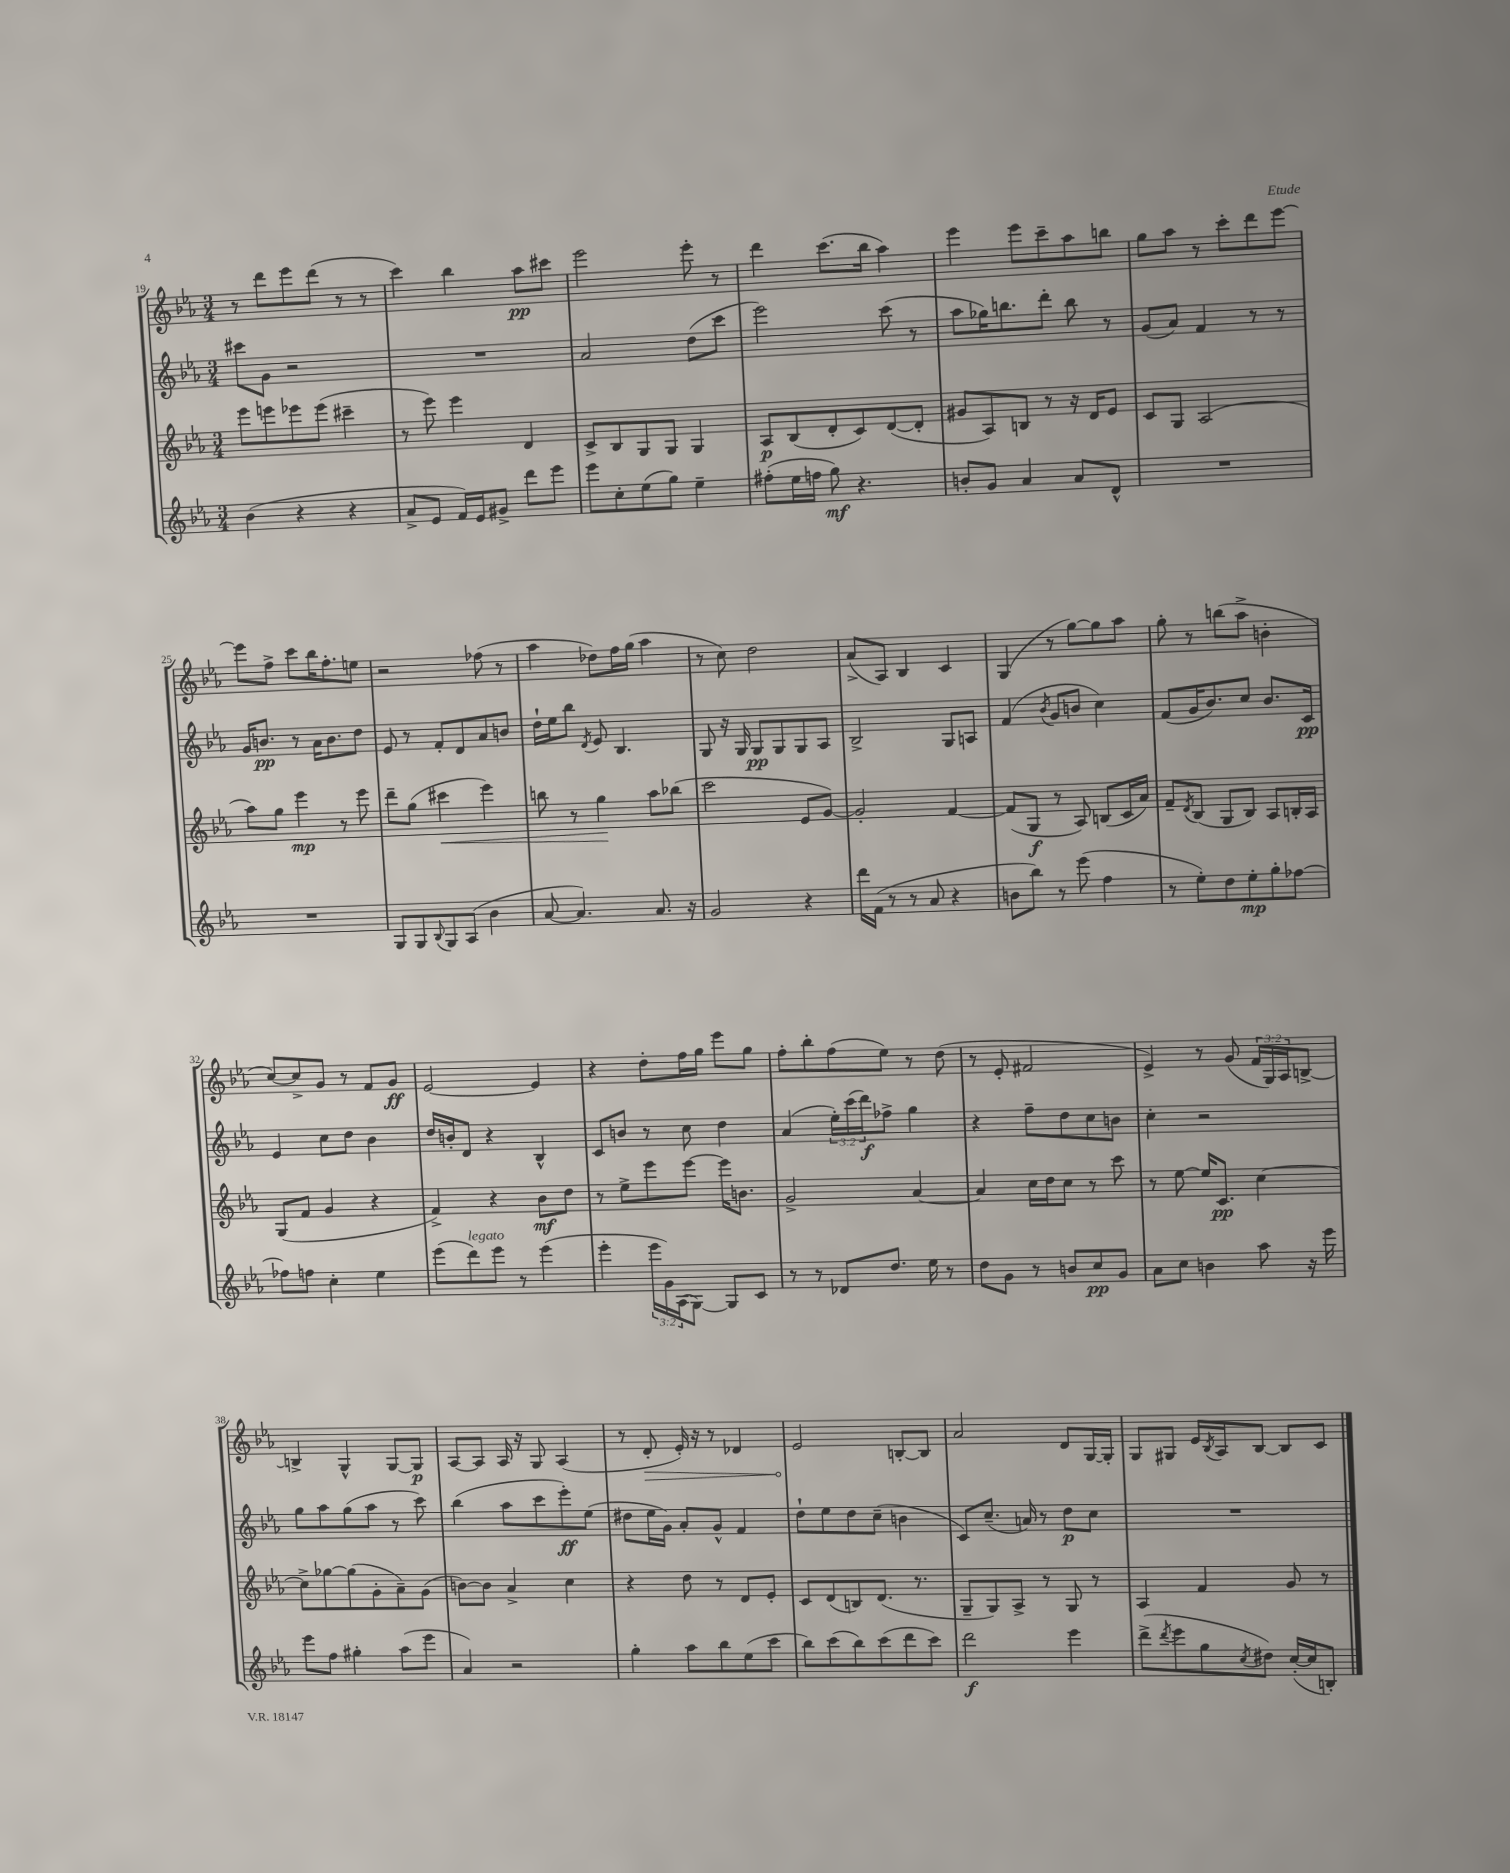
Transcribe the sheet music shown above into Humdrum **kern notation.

**kern	**dynam	**kern	**dynam	**kern	**dynam	**kern	**dynam
*part4	*part4	*part3	*part3	*part2	*part2	*part1	*part1
*staff4	*staff4	*staff3	*staff3	*staff2	*staff2	*staff1	*staff1
*clefG2	*	*clefG2	*	*clefG2	*	*clefG2	*
*k[b-e-a-]	*	*k[b-e-a-]	*	*k[b-e-a-]	*	*k[b-e-a-]	*
*M3/4	*	*M3/4	*	*M3/4	*	*M3/4	*
=19	=19	=19	=19	=19	=19	=19	=19
(4b-\	.	8eee-\L	.	8ccc#X\L	.	8r	.
.	.	8eeen\	.	8g\J	.	8ddd\L	.
4r	.	8eee-X\	.	2r	.	8eee-\	.
.	.	(8eee-\J	.	.	.	(8ddd\J	.
4r	.	4ccc#X~\	.	.	.	8r	.
.	.	.	.	.	.	8r	.
=20	=20	=20	=20	=20	=20	=20	=20
8a-^/L	.	8r	.	2.r	.	4ccc\)	.
8e-/J	.	8eee-\)	.	.	.	.	.
16f/LL)	.	4eee-\	.	.	.	4bb-\	.
16e-/J	.	.	.	.	.	.	.
8g#X^/J	.	.	.	.	.	.	.
8ddd\L	.	4d/	.	.	.	8aa-\L	pp
8eee-\J	.	.	.	.	.	8ccc#X\J	.
=21	=21	=21	=21	=21	=21	=21	=21
8eee-\L	.	8c^/L	.	2a-/	.	2eee-\	.
8cc'\	.	8B-/	.	.	.	.	.
(8ee-\	.	8G/	.	.	.	.	.
8gg\J)	.	8G/J	.	.	.	.	.
4ee-~\	.	4G/	.	(8dd\L	.	8eee-'\	.
.	.	.	.	8ccc\J	.	8r	.
=22	=22	=22	=22	=22	=22	=22	=22
(8ff#X'\L	.	8A-/L	p	2eee-\)	.	4ddd\	.
16ee-\L	.	(8B-/	.	.	.	.	.
16ffn\JJ	.	.	.	.	.	.	.
8gg\)	mf	8d'/	.	.	.	(8.ccc\L	.
4.r	.	8c/)	.	.	.	.	.
.	.	.	.	.	.	16bb-\Jk	.
.	.	([8d/	.	(8ccc\	.	4aa-\)	.
.	.	8d'/J]	.	8r	.	.	.
=23	=23	=23	=23	=23	=23	=23	=23
8bn'/L	.	8g#X/L	.	8aa-\L	.	4eee-\	.
8g/J	.	8A-/)	.	16gg-X\K)	.	.	.
.	.	.	.	8.bbn\	.	.	.
4a-/	.	8Bn/J	.	.	.	8eee-\L	.
.	.	8r	.	8ddd'\J	.	8ccc~\	.
8a-/L	.	16r	.	8bb\	.	8aa-\	.
.	.	16d/KL	.	.	.	.	.
8d^^/J	.	8e-/J	.	8r	.	8bbn\J	.
=24	=24	=24	=24	=24	=24	=24	=24
2.r	.	8c/L	.	(8g/L	.	8gg\L	.
.	.	8G/J	.	8a-/J)	.	8aa-\J	.
.	.	(2A-/	.	4f/	.	8r	.
.	.	.	.	.	.	8ccc'\L	.
.	.	.	.	8r	.	8ddd\	.
.	.	.	.	8r	.	[8eee-\J	.
!!LO:LB:g=z
=25	=25	=25	=25	=25	=25	=25	=25
2.r	.	8aa-\L)	.	16g/KL	.	8eee-\L]	.
.	.	.	.	8.bn/J	pp	.	.
.	.	8gg\J	.	.	.	8ff^\J	.
.	.	4eee-\	mp	8r	.	8ccc\L	.
.	.	.	.	16a-\KL	.	16bb-\K	.
.	.	.	.	8.b\	.	8.ff'\	.
.	.	8r	.	.	.	.	.
.	.	8eee-\	.	8dd\J	.	8een\J	.
=26	=26	=26	=26	=26	=26	=26	=26
8G/L	.	8ddd~\L	.	8e-/	.	2r	.
8G/	.	(8gg\J	.	8r	.	.	.
8qqB-/	.	.	.	.	.	.	.
!	!	!	!LO:HP:b	!	!	!	!
8G/	.	4ccc#X\	<	8f'/L	.	.	.
(8A-/J	.	.	.	8d/	.	.	.
4b-\	.	4eee-\)	.	8a-/	.	(8ff-X\	.
.	.	.	.	8bn/J	.	8r	.
=27	=27	=27	=27	=27	=27	=27	=27
[8a-/	.	8bbn\	.	16dd`\LL	.	4aa-\	.
.	.	.	.	16ee-\J	.	.	.
4.a-/])	.	8r	.	8bb-\J	.	.	.
.	.	.	.	8qd/	.	.	.
.	.	4gg\	.	8e-/	.	8dd-X\L)	.
.	.	.	.	4.B-/	.	16ff\L	.
.	.	.	.	.	.	(16gg\JJ	.
8.a-/	.	8aa-\L	[	.	.	4aa-\	.
.	.	(8bb-X\J	.	.	.	.	.
16r	.	.	.	.	.	.	.
=28	=28	=28	=28	=28	=28	=28	=28
2g/	.	2ccc\	.	8G/	.	8r	.
.	.	.	.	16r	.	8cc\)	.
.	.	.	.	16G/	.	.	.
.	.	.	.	8G/L	pp	2dd\	.
.	.	.	.	8G/	.	.	.
4r	.	8e-/L	.	8G/	.	.	.
.	.	[8g/J)	.	8A-/J	.	.	.
=29	=29	=29	=29	=29	=29	=29	=29
16ddd\LL	.	2g'/]	.	2B-^/	.	(8a-^/L	.
(16f\JJ	.	.	.	.	.	.	.
8r	.	.	.	.	.	8A-/J)	.
8r	.	.	.	.	.	4B-/	.
8a-/	.	.	.	.	.	.	.
4r	.	[4f/	.	8G/L	.	4c/	.
.	.	.	.	8An/J	.	.	.
=30	=30	=30	=30	=30	=30	=30	=30
8bn\L	.	(8f/L]	.	(4f/	.	(4G/	.
8bb-\J)	.	8G/J	f	.	.	.	.
.	.	.	.	8qb-/	.	.	.
8r	.	8r	.	8g/L	.	8r	.
(8eee-\	.	8A-/)	.	8bn/J	.	[8gg\L)	.
4ff\	.	(8Bn/L	.	4cc\)	.	8gg\]	.
.	.	16c/L	.	.	.	8aa-\J	.
.	.	16a-/JJ)	.	.	.	.	.
=31	=31	=31	=31	=31	=31	=31	=31
8r	.	8f~/L	.	(8f/L	.	8gg'\	.
.	.	8qd/	.	.	.	.	.
8ee-'\L)	.	(8B-/J	.	16g/K	.	8r	.
.	.	.	.	8.b-/)	.	.	.
8dd\	.	8G/L	.	.	.	(8bbn\L	.
8ee-'\	mp	8B-/J)	.	8cc/J	.	8aa-^\J	.
8gg'\	.	8A-/L	.	8.b-/L	.	4bn'\	.
[8ff-X\J	.	16Bn'/L	.	.	.	.	.
.	.	16A-/JJ	.	16c/Jk	pp	.	.
!!LO:LB:g=z
=32	=32	=32	=32	=32	=32	=32	=32
8ff-X\L]	.	(8G/L	.	4e-/	.	[8cc/L)	.
8ffn\J	.	8f/J	.	.	.	8cc^/]	.
4cc'\	.	4g/	.	8cc\L	.	8g/J	.
.	.	.	.	8dd\J	.	8r	.
4ee-\	.	4r	.	4b-\	.	8f/L	.
.	.	.	.	.	.	8g/J	ff
=33	=33	=33	=33	=33	=33	=33	=33
(8eee-\L	.	4f^/)	.	16dd/LL	.	[2e-/	.
.	.	.	.	16bn'/J	.	.	.
!LO:TX:a:i:t=legato	!	!	!	!	!	!	!
8ddd\)	.	.	.	8d/J	.	.	.
8eee-\J	.	4r	.	4r	.	.	.
8r	.	.	.	.	.	.	.
(4eee-\	.	8b-\L	mf	4B-^^/	.	4e-/]	.
.	.	8dd\J	.	.	.	.	.
=34	=34	=34	=34	=34	=34	=34	=34
4eee-'\	.	8r	.	8c/L	.	4r	.
.	.	8ee-^\L	.	8bn/J	.	.	.
24eee-\LL	.	8eee-\	.	8r	.	8dd'\L	.
24g\)	.	.	.	.	.	.	.
(24A-\J	.	.	.	.	.	.	.
[8G\J)	.	[8eee-\J	.	8cc\	.	16ff\L	.
.	.	.	.	.	.	16gg\JJ	.
8G/L]	.	16eee-\KL]	.	4dd\	.	8eee-\L	.
.	.	8.bn\J	.	.	.	.	.
8c/J	.	.	.	.	.	8gg\J	.
=35	=35	=35	=35	=35	=35	=35	=35
8r	.	2g^/	.	(4a-/	.	8ff'\L	.
8r	.	.	.	.	.	8bb-'\	.
8d-X/L	.	.	.	24ee-'\LL)	.	(8ff\	.
.	.	.	.	(24ccc\	.	.	.
.	.	.	.	24ddd\J)	f	.	.
8.dd/J	.	.	.	8ff-X^\J	.	8ee-\J)	.
.	.	[4a-/	.	4gg\	.	8r	.
16ee-\	.	.	.	.	.	.	.
8r	.	.	.	.	.	(8dd\	.
=36	=36	=36	=36	=36	=36	=36	=36
8dd\L	.	4a-/]	.	4r	.	8r	.
8g\J	.	.	.	.	.	8e-'/	.
8r	.	16cc\LL	.	8ff~\L	.	2f#X/	.
.	.	16dd\J	.	.	.	.	.
8bn/L	.	8cc\J	.	8dd\	.	.	.
8cc/	pp	8r	.	8cc\	.	.	.
8g/J	.	8ccc\	.	8bn\J	.	.	.
=37	=37	=37	=37	=37	=37	=37	=37
8a-\L	.	8r	.	4cc'\	.	4e-^/)	.
8cc\J	.	[8ee-\	.	.	.	.	.
4bn\	.	16ee-/KL]	.	2r	.	8r	.
.	.	8.c/J	pp	.	.	.	.
.	.	.	.	.	.	(8g/	.
8aa-\	.	[4cc\	.	.	.	24f/LL	.
.	.	.	.	.	.	24G/)	.
.	.	.	.	.	.	24A-/J	.
16r	.	.	.	.	.	[8Bn^/J	.
16eee-\	.	.	.	.	.	.	.
!!LO:LB:g=z
=38	=38	=38	=38	=38	=38	=38	=38
8eee-\L	.	8cc^\L]	.	8gg\L	.	4Bn^/]	.
8ff\J	.	[8gg-X\	.	8aa-\	.	.	.
4gg#X'\	.	(8gg-\]	.	(8gg\	.	4G^^/	.
.	.	8g'\	.	8aa-\J	.	.	.
(8aa-\L	.	8a-~\)	.	8r	.	[8G/L	.
8eee-\J	.	(8g\J	.	8ccc\)	.	8G/J]	p
=39	=39	=39	=39	=39	=39	=39	=39
4a-/)	.	[8bn\L)	.	(4bb-\	.	[8A-/L	.
.	.	8b\J]	.	.	.	8A-/J]	.
2r	.	4a-^/	.	8aa-\L	.	16A-/	.
.	.	.	.	.	.	16r	.
.	.	.	.	8ccc\	.	8G/	.
.	.	4cc\	.	8eee-'\)	ff	(4A-/	.
.	.	.	.	(8ee-\J	.	.	.
=40	=40	=40	=40	=40	=40	=40	=40
4gg'\	.	4r	.	8dd#X\L	.	8r	.
!	!	!	!	!	!	!	!LO:HP:b
.	.	.	.	16ee-\L	.	8d'/	>
.	.	.	.	16g\JJ)	.	.	.
8aa-\L	.	8dd\	.	8a-'/L	.	16e-'/)	.
.	.	.	.	.	.	16r	.
8bb-\	.	8r	.	8g^^/J	.	8r	.
(8ee-\	.	8d/L	.	4f/	.	4d-X/	.
8ccc\J	.	8e-'/J	.	.	.	.	.
=41	=41	=41	=41	=41	=41	=41	=41
8bb-\L)	.	8c/L	.	8dd`\L	.	2e-/	.
(8ccc\	.	(8d/	.	8ee-\	.	.	.
8bb-\)	.	8Bn/)	.	8dd\	.	.	.
(8ccc\	.	(8.d/J	.	(8cc~\J	.	.	.
8ddd\	.	.	.	4bn\	.	[8Bn'/L	]
.	.	8.r	.	.	.	.	.
8ccc\J)	.	.	.	.	.	8B/J]	.
=42	=42	=42	=42	=42	=42	=42	=42
2ddd\	f	8G~/L	.	8c/L)	.	2a-/	.
.	.	8G/)	.	(8.cc~/J	.	.	.
.	.	8A-^/J	.	.	.	.	.
.	.	.	.	16an/)	.	.	.
.	.	8r	.	8r	.	.	.
4eee-\	.	8G/	.	8dd\L	p	8d/L	.
.	.	8r	.	8cc\J	.	[16G/L	.
.	.	.	.	.	.	16G'/JJ]	.
=43	=43	=43	=43	=43	=43	=43	=43
(8ddd^\L	.	4A-/	.	2.r	.	8G/L	.
8qddd/	.	.	.	.	.	.	.
8eee-\	.	.	.	.	.	8G#X/J	.
8gg\	.	4f/	.	.	.	16e-/LL	.
.	.	.	.	.	.	8qB-/	.
.	.	.	.	.	.	16A-/J	.
8qcc/	.	.	.	.	.	.	.
8dd#X\J)	.	.	.	.	.	[8B-/J	.
([16cc'/LL	.	8g/	.	.	.	8B-/L]	.
16cc/J]	.	.	.	.	.	.	.
8Bn'/J)	.	8r	.	.	.	8c/J	.
==	==	==	==	==	==	==	==
*-	*-	*-	*-	*-	*-	*-	*-
